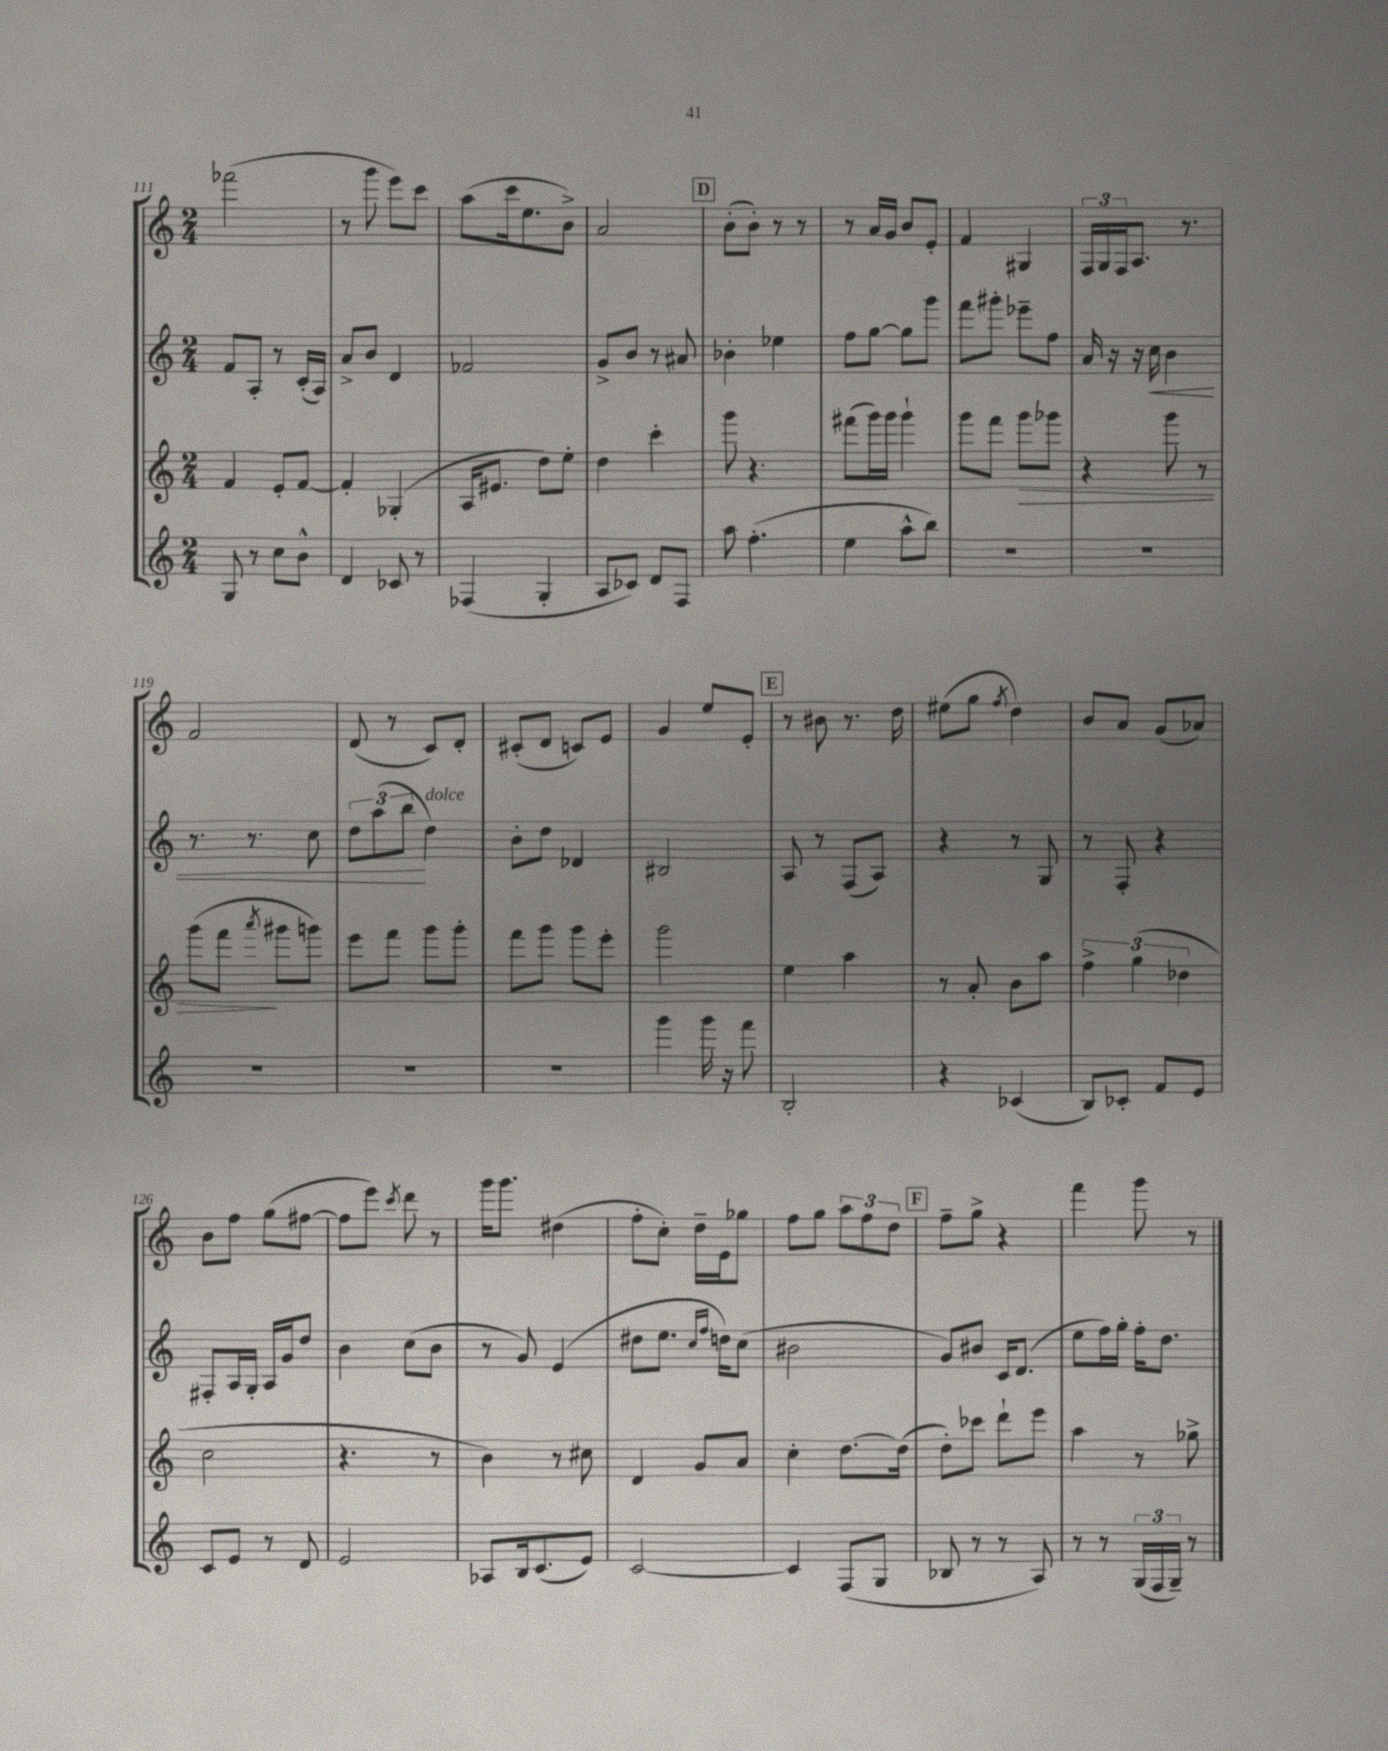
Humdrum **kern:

**kern	**kern	**dynam	**kern	**dynam	**kern
*part4	*part3	*part3	*part2	*part2	*part1
*staff4	*staff3	*staff3	*staff2	*staff2	*staff1
*clefG2	*clefG2	*	*clefG2	*	*clefG2
*k[]	*k[]	*	*k[]	*	*k[]
*M2/4	*M2/4	*	*M2/4	*	*M2/4
=111	=111	=111	=111	=111	=111
8G/	4f/	.	8f/L	.	(2fff-X\
8r	.	.	8A'/J	.	.
8cc\L	8e'/L	.	8r	.	.
8b^^\J	[8f/J	.	(16c'/LL	.	.
.	.	.	16A/JJ)	.	.
=112	=112	=112	=112	=112	=112
4d/	4f'/]	.	8a^/L	.	8r
.	.	.	8b/J	.	8ggg\
8c-X/	(4G-X'/	.	4d/	.	8eee\L)
8r	.	.	.	.	8ccc\J
=113	=113	=113	=113	=113	=113
(4F-X/	16A/KL	.	2f-X/	.	(8aa\L
.	8.e#X/J	.	.	.	.
.	.	.	.	.	16ccc\k
.	.	.	.	.	8.ee\
4G'/	8dd\L)	.	.	.	.
.	8ee'\J	.	.	.	8b^\J)
=114	=114	=114	=114	=114	=114
8A/L	4dd\	.	8g^/L	.	2a/
8c-X/J)	.	.	8b/J	.	.
8d/L	4ccc'\	.	8r	.	.
8F/J	.	.	8a#X/	.	.
!!LO:REH:place=s1:t=D
=115	=115	=115	=115	=115	=115
8aa\	8ggg\	.	4b-X'\	.	(8b'\L
(4.ff'\	4.r	.	.	.	8b'\J)
.	.	.	4ee-X\	.	8r
.	.	.	.	.	8r
=116	=116	=116	=116	=116	=116
4ee\	(8fff#X\L	.	8ff\L	.	8r
.	16ggg\L)	.	[8gg\J	.	16a/LL
.	16ggg\JJ	.	.	.	16g/JJ
8aa^^\L	4ggg`\	.	8gg\L]	.	8b/L
8bb\J)	.	.	8ggg\J	.	8e'/J
=117	=117	=117	=117	=117	=117
2r	8ggg\L	.	8fff\L	.	4f/
.	8fff\J	.	8ggg#X'\J	.	.
!	!	!LO:HP:b	!	!	!
.	8ggg\L	>	8eee-X~\L	.	4G#X/
.	8ggg-X\J	.	8ff\J	.	.
=118	=118	=118	=118	=118	=118
2r	4r	.	16a/	.	24F/LL
.	.	.	.	.	24G/
.	.	.	16r	.	.
.	.	.	.	.	24F/J
.	.	.	16r	.	8.A/J
!	!	!	!	!LO:HP:b	!
.	.	.	16cc\	<	.
.	8ggg\	.	4b\	.	.
.	.	.	.	.	8.r
.	8r	.	.	.	.
!!LO:LB:g=z
=119	=119	=119	=119	=119	=119
2r	(8ggg\L	.	8.r	.	2f/
.	8fff\J	.	.	.	.
.	.	.	8.r	.	.
.	8qaaa/	.	.	.	.
.	8ggg#X\L	]	.	.	.
.	8gggn\J)	.	8cc\	.	.
=120	=120	=120	=120	=120	=120
2r	8eee\L	.	12dd\L	.	(8d/
.	.	.	(12aa\	.	.
.	8fff\J	.	.	.	8r
.	.	.	12bb\J	.	.
!	!	!	!LO:TX:a:i:t=dolce	!	!
.	8ggg\L	.	4dd\)	[	8c/L)
.	8ggg'\J	.	.	.	8d'/J
=121	=121	=121	=121	=121	=121
2r	8fff\L	.	8b'\L	.	(8c#X'/L
.	8ggg\J	.	8dd\J	.	8d/J
.	8ggg\L	.	4d-X/	.	8cn/L)
.	8eee'\J	.	.	.	8e/J
=122	=122	=122	=122	=122	=122
4ggg\	2ggg\	.	2B#X/	.	4g/
16ggg\	.	.	.	.	8ee/L
16r	.	.	.	.	.
8fff\	.	.	.	.	8e'/J
!!LO:REH:place=s1:t=E
=123	=123	=123	=123	=123	=123
2B'/	4ee\	.	8A/	.	8r
.	.	.	8r	.	8b#X\
.	4aa\	.	(8F/L	.	8.r
.	.	.	8A/J)	.	.
.	.	.	.	.	16dd\
=124	=124	=124	=124	=124	=124
4r	8r	.	4r	.	(8ee#X\L
.	8a'/	.	.	.	8gg\J
.	.	.	.	.	8qff/
(4c-X/	8b\L	.	8r	.	4dd\)
.	8aa\J	.	8G/	.	.
=125	=125	=125	=125	=125	=125
8B/L)	6ff^\	.	8r	.	8b/L
8c-X'/J	.	.	8F'/	.	8a/J
.	(6gg\	.	.	.	.
8f/L	.	.	4r	.	(8g/L
.	6dd-X\	.	.	.	.
8e/J	.	.	.	.	8a-X/J)
!!LO:LB:g=z
=126	=126	=126	=126	=126	=126
8c/L	2cc\	.	8F#X'/L	.	8b\L
8e/J	.	.	16A/L	.	8ff\J
.	.	.	16G'/JJ	.	.
8r	.	.	16A/LL	.	(8gg\L
.	.	.	16g/J	.	.
8d/	.	.	8dd/J	.	[8ff#X\J
=127	=127	=127	=127	=127	=127
2e/	4.r	.	4b\	.	8ff#\L]
.	.	.	.	.	8eee\J)
.	.	.	.	.	8qccc/
.	.	.	(8cc\L	.	8ddd\
.	8r	.	8b\J	.	8r
=128	=128	=128	=128	=128	=128
8A-X/L	4b\)	.	8r	.	16ggg\KL
.	.	.	.	.	8.ggg\J
16B/k	.	.	8g/)	.	.
(8.c/	.	.	.	.	.
.	8r	.	(4e/	.	(4dd#X\
8e/J)	8cc#X\	.	.	.	.
=129	=129	=129	=129	=129	=129
[2c/	4d/	.	8dd#X\L	.	8ff'\L
.	.	.	8.ee\J	.	8cc'\J)
.	8g/L	.	.	.	16dd~\LL
.	.	.	16qqcc/LL	.	.
.	.	.	16qqff/JJ	.	.
.	.	.	16ddn\KL)	.	16e\J
.	8a/J	.	(8cc\J	.	8gg-X\J
=130	=130	=130	=130	=130	=130
4c/]	4cc'\	.	2b#X\	.	8ff\L
.	.	.	.	.	8gg\J
(8F/L	[8.dd\L	.	.	.	12aa\L
.	.	.	.	.	12ff\
8G/J	.	.	.	.	.
.	.	.	.	.	12dd\J
.	(16dd\Jk]	.	.	.	.
!!LO:REH:place=s1:t=F
=131	=131	=131	=131	=131	=131
8B-X/	8dd'\L)	.	8g/L)	.	8ff~\L
8r	8ccc-X\J	.	8b#X/J	.	8gg^\J
8r	8ddd`\L	.	16c/KL	.	4r
.	.	.	(8.d/J	.	.
8A/)	8eee\J	.	.	.	.
=132	=132	=132	=132	=132	=132
8r	4aa\	.	8ee\L	.	4fff\
8r	.	.	16ff\L)	.	.
.	.	.	16gg'\JJ	.	.
(24G/LL	8r	.	16ff'\KL	.	8ggg\
24F/	.	.	.	.	.
.	.	.	8.dd\J	.	.
24G~/JJ)	.	.	.	.	.
8r	8gg-X^\	.	.	.	8r
==	==	==	==	==	==
*-	*-	*-	*-	*-	*-
